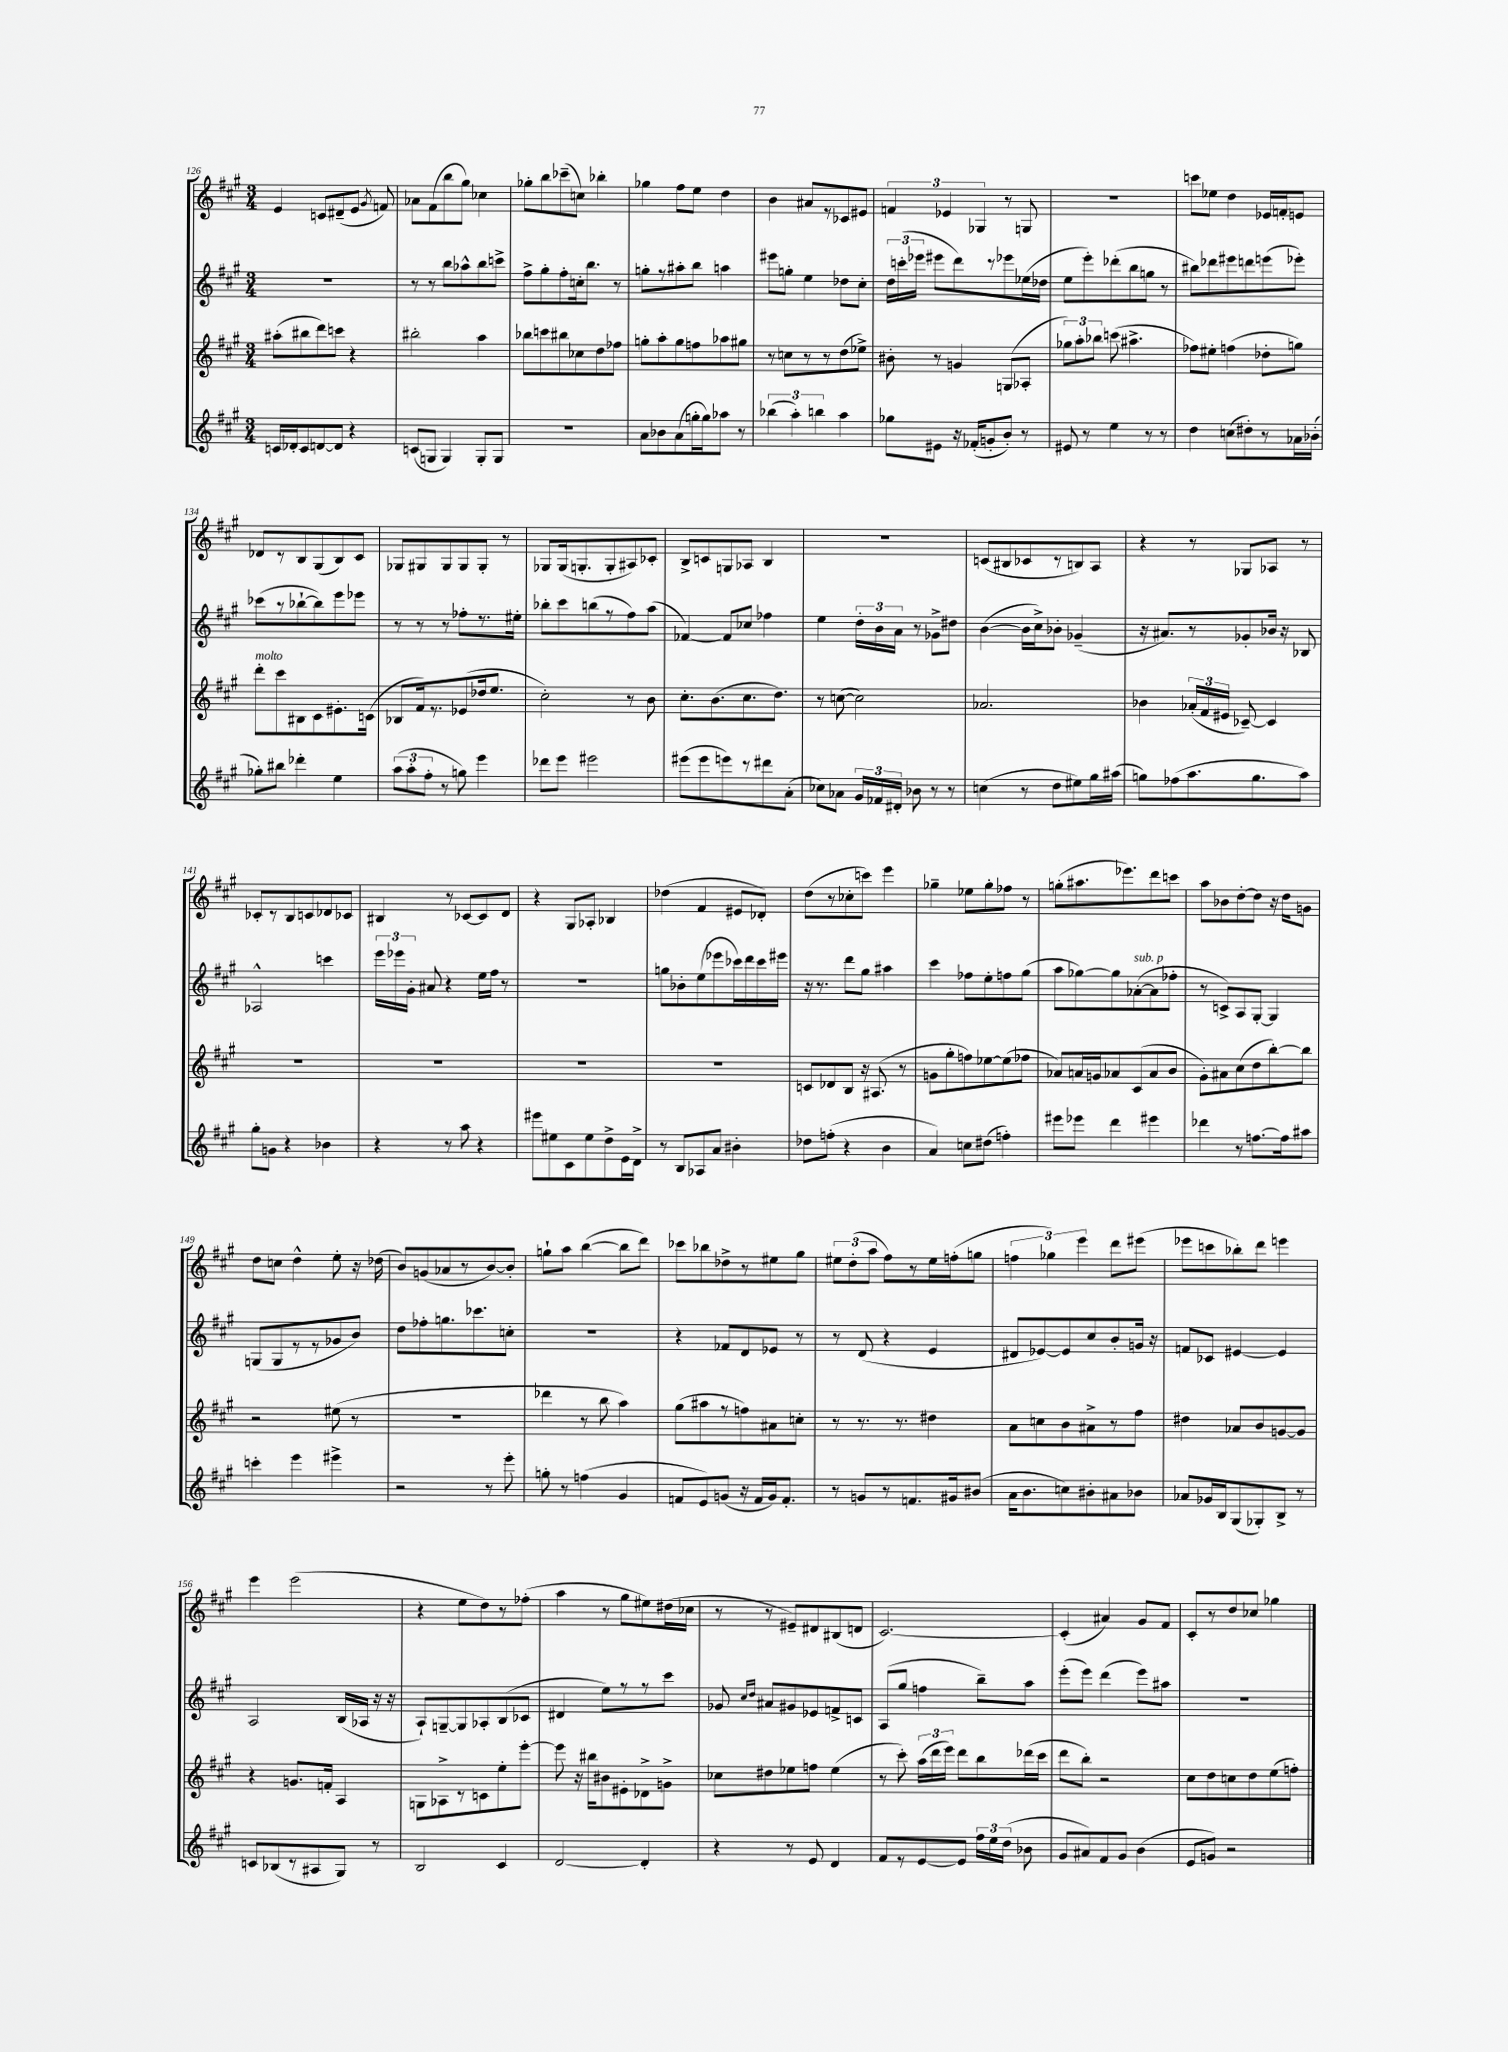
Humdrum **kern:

**kern	**kern	**kern	**kern
*staff4	*staff3	*staff2	*staff1
*clefG2	*clefG2	*clefG2	*clefG2
*k[f#c#g#]	*k[f#c#g#]	*k[f#c#g#]	*k[f#c#g#]
*M3/4	*M3/4	*M3/4	*M3/4
16c/LL	(8aa#'\L	2.r	4e/
16d-'/J	.	.	.
8c/	8bb#\	.	.
[8d/	8ddd\)	.	8c/L
8d/]J	8ccc\J	.	(8d#~/
4r	4r	.	8e/J
.	.	.	8qg#/
.	.	.	8f/)
=	=	=	=
(8c/L	2bb#'\	8r	8a-\L
8G/J	.	8r	(8f#\
4G/)	.	8bb\L	8bb\
.	.	8aa-^^\	8gg#\J)
8G'/L	4aa\	8bb\	4cc-\
8G/J	.	8ccc^\J	.
=	=	=	=
2.r	8bb-\L	8ff#^\L	8gg-'\L
.	8ccc\	8gg#'\	8bb\
.	8bb#\	8ff#'\	(8ccc-~\
.	8cc-\	16cc'\k	8cc\J)
.	.	8.bb\J	.
.	8dd\	.	4bb-'\
.	8ff-\J	8r	.
=	=	=	=
8a\L	8gg'\L	8gg'\L	4gg-\
8b-\	8aa'\	8r	.
(8a\	8gg\	8aa#'\	8ff#\L
16gg'\L	8ff\	8bb\J	8ee\J
16gg\J)	.	.	.
8aa-\J	8aa-\	4aa\	4dd\
8r	8gg#\J	.	.
=	=	=	=
(6bb-\	8r	8eee#\L	4b\
.	8cc\L	8gg'\J	.
6aa'\)	.	.	.
.	8r	4ee\	8a#/L
6bb\	.	.	.
.	8r	.	8r
4aa\	(8dd\	8dd-\L	8c-/
.	8ee-^\J)	8cc#'\J	8e#/J
=	=	=	=
8gg-\L	8b#'\	24dd\LL	6f/
.	.	(24ccc'\	.
.	.	24eee-\JJ	.
8e#\J	8r	8eee#\L	.
.	.	.	6e-/
16r	4g/	8ddd\)	.
(16f-'/LK	.	.	.
.	.	.	6G-/
8g'/	.	8r	.
8b'/J)	(8G/L	8eee-\	8r
8r	8A-'/J	(16ee-\L	8G/
.	.	16dd-\JJ	.
=	=	=	=
8e#/	12gg-\L)	8ee\L	2.r
.	12aa'\	.	.
8r	.	8eee'\)	.
.	12bb-\J	.	.
4ee\	(8ccc\	(8ddd-'\	.
.	4.aa#^\	8bb\	.
8r	.	8gg\J	.
8r	.	8r	.
=	=	=	=
4dd\	8ff-\L)	8bb#\L)	8ccc\L
.	8ee#'\J	8ddd-\	8ee-\J
(8cc\L	(4ff\	8eee#\	4dd\
8dd#'\)	.	8ddd\	.
8r	8dd-'\L	(8eee\	16e-/LL
.	.	.	16f'/J
16a-\L	8gg\J)	8eee-'\J)	8e/J
(16b-'\JJ	.	.	.
=	=	=	=
8gg-'\L)	8ddd'\L	(8ccc-\L	8d-/L
8bb#\J	8ccc#\	8r	8r
4ddd-'\	8B#\	[8bb-`\	8B/
.	8c#\	8bb-\])	(8G#/
4ee\	8.e#'\	8eee\	8B/)
.	.	8eee-\J	8c#/J
.	(16c\Jk	.	.
=	=	=	=
(12aa\L	8B-/L	8r	8G-/L
12aa'\	.	.	.
.	16f#/k)	8r	8G#/
12ff#'\J	.	.	.
.	8.r	.	.
8r	.	8r	8G#/
8gg\)	(8e-/	8ff-'\L	8G#/
4eee\	16dd-/k	8.r	8G#'/J
.	8.ee/J	.	.
.	.	.	8r
.	.	16ee#'\Jk	.
=	=	=	=
8ddd-\L	2cc#'\)	8bb-'\L	8G-/L
8eee\J	.	8ccc#\	(16G-/k
.	.	.	8.G'/
2eee#\	.	(8bb\	.
.	.	8r	8G'/
.	8r	8ff#\)	8A#/)
.	8b\	(8aa\J	8c-'/J
=	=	=	=
(8eee#\L	8.cc#'\L	[4f-/)	8B^/L
8eee#\	.	.	8c/
.	(8.b\	.	.
8eee\)	.	8f-/]L	8G/
8r	8.cc#\	8cc-/J	8A-/J
8ddd#\	.	4ff-\	4B/
.	8.dd\J)	.	.
(8a'\J	.	.	.
=	=	=	=
8cc-\L)	8r	4ee\	2.r
8a-\J	([8cc\	.	.
24g#/LL	2cc\])	24dd'\LL	.
24f-/	.	24b\	.
24d#'/JJ	.	24a\JJ	.
8b-\	.	8r	.
8r	.	8g-^\L	.
8r	.	8dd#\J	.
=	=	=	=
(4cc\	2.a-/	([4b\	(8c/L
.	.	.	8B#/
8r	.	16b\]LL	8c-/
.	.	16cc#^\J)	.
8dd\L	.	8b-'\J	8r
8ee#\)	.	(4g-~/	8B/)
16gg#\L	.	.	8A/J
(16aa#\JJ	.	.	.
=	=	=	=
8gg\L)	4b-\	16r	4r
.	.	8.a#/L)	.
(8ff-\	.	.	.
8.aa\	(24a-'/LL	8r	8r
.	24f#/	.	.
.	24e#/JJ	.	.
.	[8c-~/)	8g-'/	8G-/L
8.gg\	.	.	.
.	4c-/]	16b-/Jk	8A-/J
.	.	16r	.
8aa\J)	.	8B-/	8r
=	=	=	=
8gg#'\L	2.r	2A-^^/	8c-'/L
8g\J	.	.	8r
4r	.	.	8B/
.	.	.	8c/
4b-\	.	4ccc\	8d-/
.	.	.	8c-/J
=	=	=	=
4r	2.r	24eee\LL	4B#/
.	.	24eee-\	.
.	.	24g#'\JJ	.
.	.	8a#/	.
8r	.	4r	8r
8aa\	.	.	[8c-/L
4r	.	16ee\LL	8c-/]
.	.	16ff#\JJ	.
.	.	8r	8d/J
=	=	=	=
8eee#\L	2.r	2.r	4r
8ee#\	.	.	.
8c#\	.	.	8G#/L
8ee#\	.	.	8A-'/J
8dd^\	.	.	4B-/
16e\L	.	.	.
16d^\JJ	.	.	.
=	=	=	=
8r	2.r	8gg\L	(4dd-\
8B/L	.	8b-'\	.
8A-/	.	(8ee\	4f#/
8a/J	.	8eee-\	.
4b#'\	.	16ccc-\L)	8e#/L
.	.	16ddd\	.
.	.	16ccc-\	8d-'/J)
.	.	16eee#\JJ	.
=	=	=	=
8dd-\L	8c/L	16r	(8dd\L
.	.	8.r	.
(8ff'\J	8d-/	.	8r
4r	8B/J	8ddd\L	8cc-'\
.	16r	8gg#\J	8ccc\J)
.	(8.A#/	.	.
4b\	.	4aa#\	4eee\
.	8r	.	.
=	=	=	=
4a/)	8g\L	4ccc#\	4gg-~\
.	8gg#'\	.	.
8cc\L	8ff\)	8ff-\L	8ee-\L
(8dd#\J	[8ee-\	8ee'\	8gg-'\
4ff'\)	(8ee-\]	8ff\	8ff-\J
.	8ff-\J	(8gg#\J	8r
=	=	=	=
8eee#\L	8a-/L)	8aa\L	(8gg'\L
8eee-\J	16a/L	[8gg-\)	8.aa#\
.	16g/J	.	.
4ddd\	8a-/	8gg-\]	.
.	.	.	8.eee-\)
.	(8c#/	([8a-'\	.
4eee#\	8a-/	8a-\]	8ddd\
.	8b/J	8ff-'\J	8ccc\J
=	=	=	=
4ddd-\	8g#'\L)	8r	8aa\L
.	8a#\	8c^/L)	8b-\
8r	(8cc#\	8A/	[8dd'\
[8.ff\L	8dd\	[8G#'/J	8dd\]J
.	[8bb'\)	4G#/]	16r
16ff\]k	.	.	16dd\LK
8aa#\J	8bb\]J	.	8g\J
=	=	=	=
4ccc'\	2r	(8G/L	8dd\L
.	.	8G/	8cc\J
4eee\	.	8r	4dd^^\
.	.	8r	.
4eee#^\	(8ee#\	8g-/	8ee'\
.	8r	8b/J)	16r
.	.	.	(16dd-\
=	=	=	=
2r	2.r	8dd\L	8b/L)
.	.	8ff-'\	(8g/
.	.	8.gg\	8a-/
.	.	.	8r
.	.	8.ccc-\	.
8r	.	.	[8b/)
8eee'\	.	8cc'\J	8b'/]J
=	=	=	=
8gg'\	4ddd-\	2.r	8gg`\L
8r	.	.	8aa\J
(4ff\	8r	.	([4bb\
.	8bb\	.	.
4g#/	4aa\)	.	8bb\]L
.	.	.	8ddd\J)
=	=	=	=
8f/L	(8gg#\L	4r	8ccc-\L
8e/)	8aa#\	.	8bb-\
(8g/J	8r	8f-/L	8dd-^\
16r	8ff\)	8d/	8r
16f/LL	.	.	.
16g/J)	8a#\	8e-/J	8ee#\
8.f'/J	.	.	.
.	8cc'\J	8r	8gg#\J
=	=	=	=
8r	8r	8r	12ee#\L
.	.	.	(12dd'\
8g/L	8.r	(8d/	.
.	.	.	12aa\J
8r	.	4r	8ff#\L)
.	8.r	.	.
8.f/	.	.	8r
.	4dd#\	4e/	16ee#\L
16g#/k	.	.	(16ff'\J
(8b#/J	.	.	8gg\J
=	=	=	=
16a\LK	8a\L	8d#/L	6ff\
8.b\	.	.	.
.	8cc\	[8e-/)	.
.	.	.	6gg-\)
8cc\)	8b\	8e-/]	.
.	.	.	6eee\
8b#'\	8a#^\	8cc#/	.
8a#\	8r	8b'/	8ddd\L
8b-\J	8ff#\J	16g/Jk	(8eee#\J
.	.	16r	.
=	=	=	=
8a-/L	4dd#\	8f/L	8eee-\L
16g-/L	.	8c-/J	8ccc\
16B/J	.	.	.
(8G#/	8a-/L	[4e#/	8bb-'\)
8G-'/)	8b/	.	8ddd\J
8B^/J	[8g/	4e#/]	4eee\
8r	8g/]J	.	.
=	=	=	=
8c/L	4r	2A/	4eee\
(8B-/	.	.	.
8r	8.g/L	.	(2eee\
8A#/	.	.	.
.	16f'/Jk	.	.
8G#/J)	4A/	(16B/LL	.
.	.	16A-/JJ	.
8r	.	16r	.
.	.	16r	.
=	=	=	=
2B/	8G\L	8A`/L)	4r
.	8A-^\	[8G~/	.
.	8r	8G/]	8ee\L
.	8c\	8A-'/	8dd\)
4c#/	8ee'\	(8B/	8r
.	[8eee'\J	8c-/J	(8ff-'\J
=	=	=	=
[2d/	8eee\]	4d#/	4aa\
.	16r	.	.
.	16bb#\LK	.	.
.	8b#\	8ee\L)	8r
.	8e#'\	8r	8gg#\L
4d'/]	8d-^\	8r	8ee#\)
.	8g^\J	8ccc#\J	(16dd#\L
.	.	.	16cc-\JJ
=	=	=	=
4r	8cc-\L	8g-/	8r
.	.	16qqcc#/LL	.
.	.	16qqdd/JJ	.
.	8dd#\	8a#/L	8r
8r	8ee-\	8g#/	8e#~/L)
8e/	8ff\J	8e-/	8d#/
4d/	(4ee-\	8f^/	(8B#/
.	.	8c/J	8d/J
=	=	=	=
8f#/L	8r	(8A/L	[2.c#/)
8r	8ccc#'\)	8gg#/J	.
[8e/	(24aa\LL	4ff\	.
.	24ddd\	.	.
.	24eee\JJ)	.	.
8e/]J	8ddd\L	.	.
24ff#\LL	8bb\	8bb~\L)	.
24ee\	.	.	.
(24dd\JJ	.	.	.
8b-\	(16ddd-\L	8aa\J	.
.	16ccc#\JJ	.	.
=	=	=	=
8g#/L	8ddd\L	(8eee'\L	(4c#'/]
8a#/)	8bb'\J)	8eee\J)	.
8f#/	2r	(4ddd\	4a#/)
8g#/J	.	.	.
(4b\	.	8eee\L)	8g#/L
.	.	8aa#\J	8f#/J
=	=	=	=
8e/L	8cc#\L	2.r	8c#'/L
8g/J)	8dd\	.	8r
2r	8cc\	.	8dd/
.	8dd\	.	8cc-/J
.	(8ee\	.	4gg-\
.	8ff'\J)	.	.
==	==	==	==
*-	*-	*-	*-
